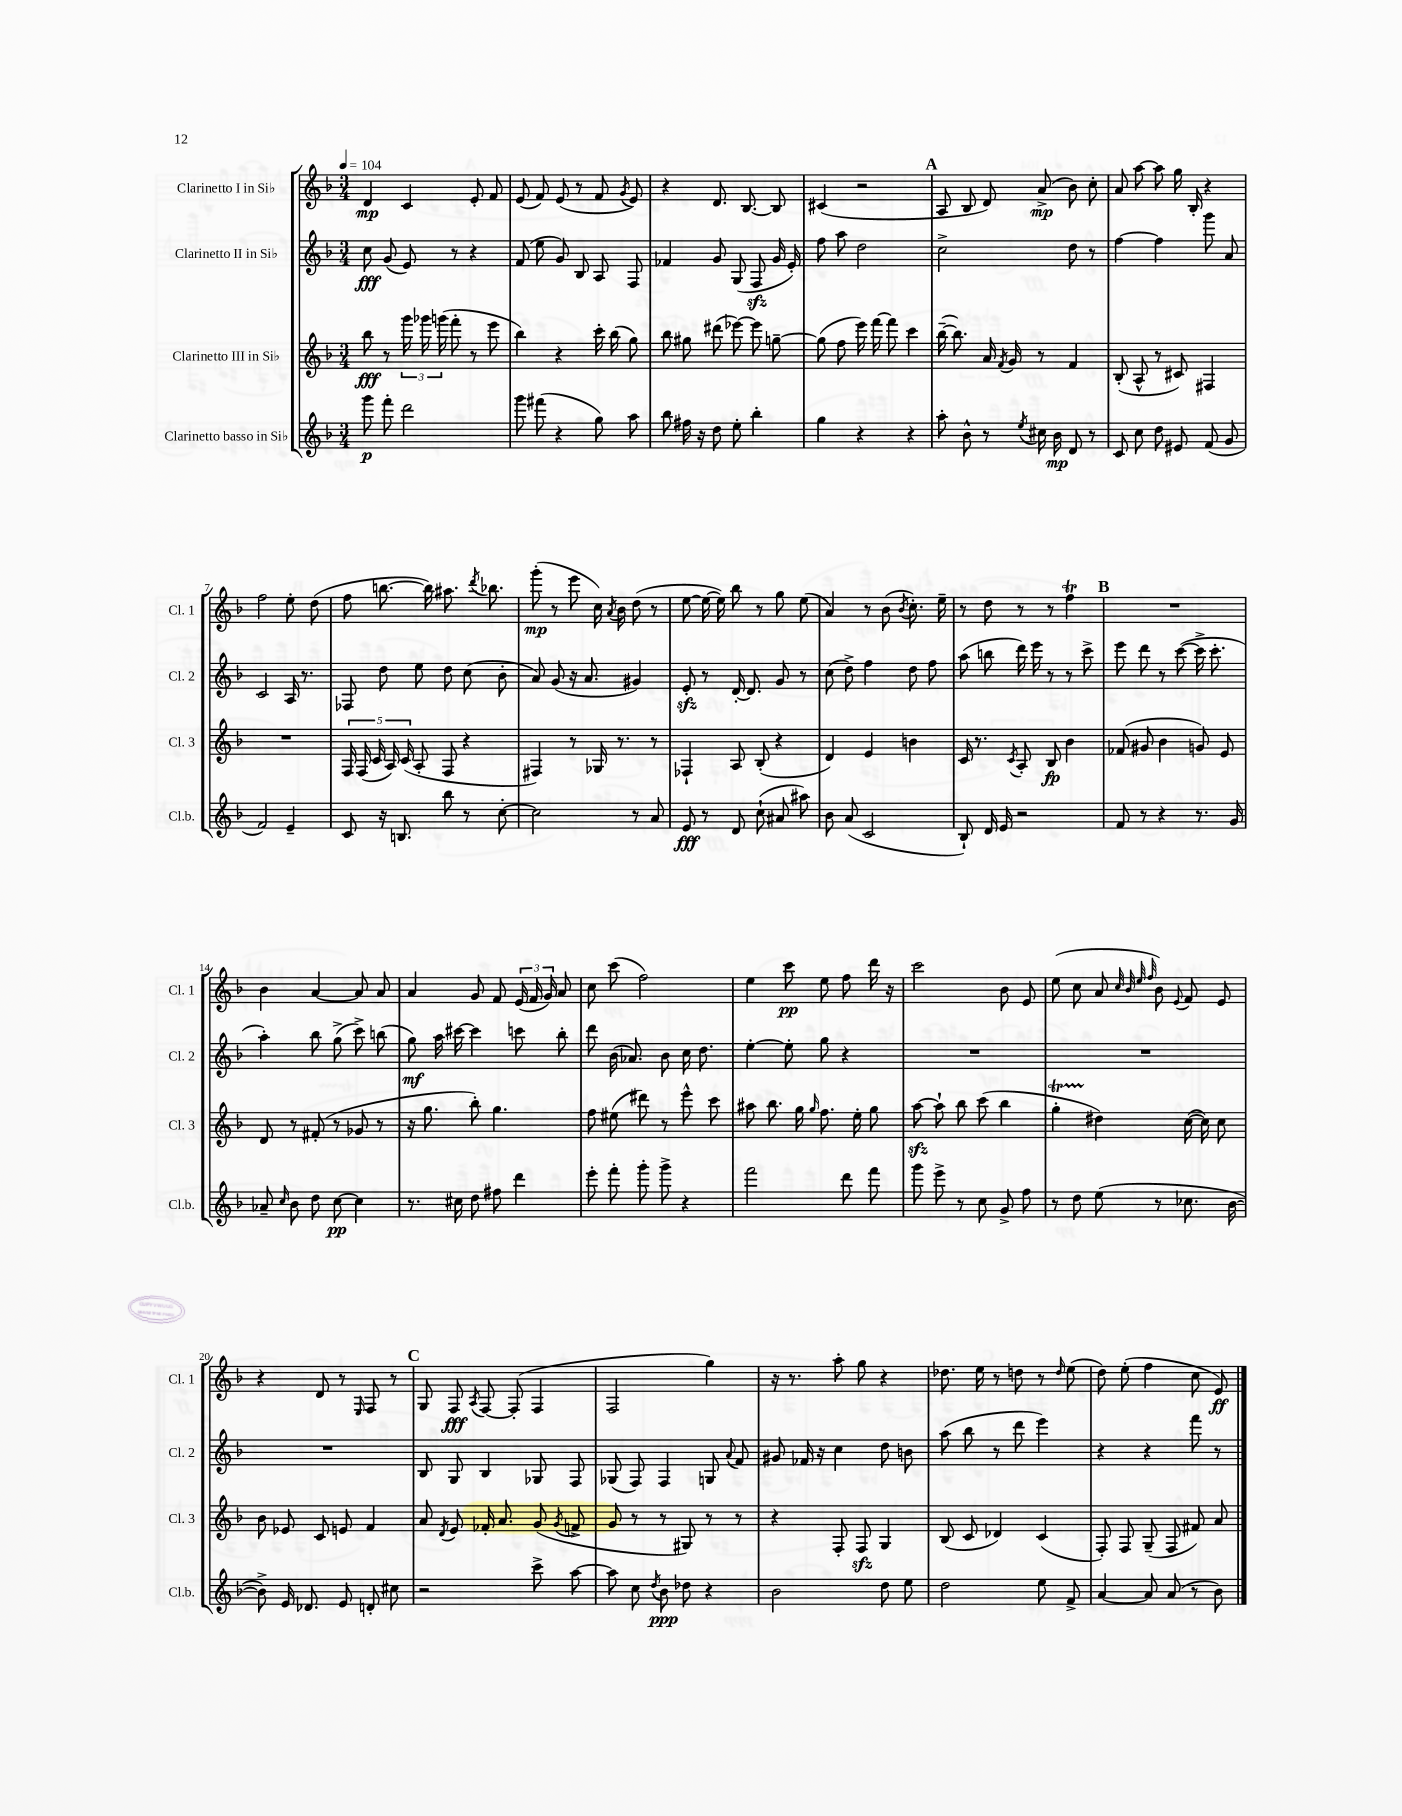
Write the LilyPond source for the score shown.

<<
\new StaffGroup <<
\new Staff = "s0" \with { instrumentName = "Clarinetto I in Sib" shortInstrumentName = "Cl. 1" } {
    \clef treble \key f \major \numericTimeSignature \time 3/4 \tempo 4 = 104
    \autoBeamOff d'4\mp c'4 e'8-. f'8 |
    e'8( f'8) e'8( r8 f'8 \acciaccatura { g'8 } e'8) |
    r4 d'8. bes8.~ bes8 |
    cis'4( r2 |
    \mark \markup { \bold "A" } a8 bes8 d'8) a'8->\mp( bes'8) c''8-. |
    a'8 a''8~ a''8 g''16 bes16-. r4 |
    f''2 e''8-. d''8( |
    f''8 b''8.~ b''16) ais''8. \acciaccatura { d'''8 } bes''8. |
    g'''8-.\mp( r8 e'''8 c''16) \acciaccatura { a'8 } bes'16 d''8( r8 |
    e''8~ e''16~ e''16) bes''8 r8 g''8 e''8( |
    a'4) r8 bes'8( \acciaccatura { bes'8 } c''8.-.) e''16-- |
    r8 d''8 r8 r8 f''4\trill |
    \mark \markup { \bold "B" } R2. |
    bes'4 a'4~ a'8 a'8 |
    a'4 g'8 f'8 \tuplet 3/2 { e'16( f'16 g'16) } a'8 |
    c''8 c'''8( f''2) |
    e''4 c'''8\pp e''8 f''8 d'''16 r16 |
    c'''2 bes'8 e'8 |
    e''8( c''8 a'8 \grace { c''32 bes'32 e''32 f''32 } bes'8) \appoggiatura { e'8 } f'8 e'8 |
    r4 d'8 r8 \grace { e16 } f8 r8 |
    \mark \markup { \bold "C" } g8 f8\fff \acciaccatura { a8 } f8~ f8-.( f4 |
    f2 g''4) |
    r16 r8. a''8-. g''8 r4 |
    des''8. e''16 r8 d''8 r8 \grace { d''16 } e''8( |
    d''8) e''8-.( f''4 c''8 e'8\ff) \bar "|." |
}
\new Staff = "s1" \with { instrumentName = "Clarinetto II in Sib" shortInstrumentName = "Cl. 2" } {
    \clef treble \key f \major \numericTimeSignature \time 3/4
    \autoBeamOff c''8\fff g'8( e'8) r8 r4 |
    f'8( e''8 g'8) bes8 a8 f8 |
    fes'4 g'8 g8( f8\sfz g'16 e'16-.) |
    f''8 a''8 d''2 |
    \mark \markup { \bold "A" } c''2-> d''8 r8 |
    f''4~ f''4 g'''8 a'8 |
    c'2 a16 r8. |
    fes8 d''8 e''8 d''8 c''8( bes'8-. |
    a'8) g'8( r16 a'8. gis'4) |
    e'8-.\sfz r8 d'16~-. d'8. g'8 r8 |
    c''8( d''8->) f''4 d''8 f''8 |
    a''8( b''8 d'''16) e'''16 r8 r8 c'''8-> |
    \mark \markup { \bold "B" } e'''8 d'''8 r8 c'''8~( c'''16-> c'''8.-. |
    a''4-.) bes''8 g''8->( c'''8->) b''8( |
    g''8\mf) a''16 cis'''16~ cis'''4 c'''8 bes''8-. |
    d'''8 bes'16( aes'8.) bes'8 c''16 d''8. |
    e''4~-. e''8-. g''8 r4 |
    R2. |
    R2. |
    R2. |
    \mark \markup { \bold "C" } bes8 g8 bes4 ges8 f8 |
    ges8( f8) f4 g8 \appoggiatura { a'8 } f'8 |
    gis'8 fes'16 r16 c''4 d''8 b'8 |
    a''8( bes''8 r8 d'''8 e'''4) |
    r4 r4 f'''8 r8 \bar "|." |
}
\new Staff = "s2" \with { instrumentName = "Clarinetto III in Sib" shortInstrumentName = "Cl. 3" } {
    \clef treble \key f \major \numericTimeSignature \time 3/4
    \autoBeamOff bes''8\fff r8 \tuplet 3/2 { g'''16 ges'''16 g'''16( } f'''8-. r8 e'''8 |
    bes''4) r4 c'''16-. bes''16( g''8) |
    bes''8 gis''8 dis'''8( ees'''8~) ees'''8 g''8~-- |
    g''8( f''8 e'''16) f'''16~ f'''8 c'''4 |
    \mark \markup { \bold "A" } bes''16~--( bes''8.) a'16 \acciaccatura { f'8 } g'16 r8 f'4 |
    bes8-.( a8-^ r8 cis'8) fis4 |
    R2. |
    \tuplet 5/4 { f16 f16( c'16 a16) c'16( } a8-. f8 r4 |
    fis4) r8 ges16 r8. r8 |
    fes4-! a8 bes8-.( r4 |
    d'4) e'4 b'4 |
    c'16 r8. \acciaccatura { c'8 } a8-. bes8\fp bes'4 |
    \mark \markup { \bold "B" } fes'8( gis'8 bes'4 g'8) e'8 |
    d'8 r8 fis'8-.( r8 ges'8 r8 |
    r16 g''8. bes''8-.) g''4. |
    f''8 eis''8( dis'''8) r8 e'''8-^ c'''8 |
    ais''8 bes''8. g''16 \grace { g''16 } f''8. e''16-. g''8 |
    a''8~\sfz a''8-! bes''8 c'''8( bes''4 |
    g''4-.\startTrillSpan dis''4\stopTrillSpan) c''16~( c''16) c''8 |
    bes'8 ees'8 c'8 e'8 f'4 |
    \mark \markup { \bold "C" } a'8 \acciaccatura { d'8 } e'8 fes'16-. a'8. g'8( \acciaccatura { g'8 } f'8-> |
    g'8 r8 r8 gis8) r8 r8 |
    r4 f8-. f8\sfz g4 |
    bes8( c'8 des'4) c'4( |
    f8-.) f8 g8--( f8 fis'8) a'8 \bar "|." |
}
\new Staff = "s3" \with { instrumentName = "Clarinetto basso in Sib" shortInstrumentName = "Cl.b." } {
    \clef treble \key f \major \numericTimeSignature \time 3/4
    \autoBeamOff g'''8\p f'''8-. d'''2 |
    g'''8 fis'''8( r4 g''8) a''8 |
    bes''8 fis''16 r16 d''8 e''8-. bes''4-. |
    g''4 r4 r4 |
    \mark \markup { \bold "A" } a''8-. bes'8-^ r8 \acciaccatura { e''8 } cis''16 bes'16\mp d'8 r8 |
    c'8 c''8 d''8 eis'8 f'8( g'8 |
    f'2) e'4-- |
    c'8 r16 b8. bes''8 r8 c''8~-. |
    c''2 r8 a'8 |
    e'8\fff r8 d'8 c''8-!( ais'8 ais''8) |
    bes'8 a'8( c'2 |
    bes8-!) d'16 e'16 r2 |
    \mark \markup { \bold "B" } f'8 r8 r4 r8. g'16 |
    aes'8-- \grace { c''16 } bes'8 d''8 c''8~\pp c''4 |
    r8. cis''16 d''8 fis''8 d'''4 |
    e'''8-. f'''8-. g'''8-. g'''8-> r4 |
    f'''2 d'''8 f'''8 |
    g'''8 e'''8-> r8 c''8 g'8-> f''8 |
    r8 d''8 e''8( r8 ces''8. bes'16~ |
    bes'8->) e'16 des'8. e'8 d'8-. cis''8 |
    \mark \markup { \bold "C" } r2 c'''8-> a''8~ |
    a''8 c''8 \acciaccatura { d''8 } bes'8\ppp des''8 r4 |
    bes'2 d''8 e''8 |
    d''2 e''8 f'8-> |
    a'4~ a'8 a'8( r8 bes'8) \bar "|." |
}
>>
>>
